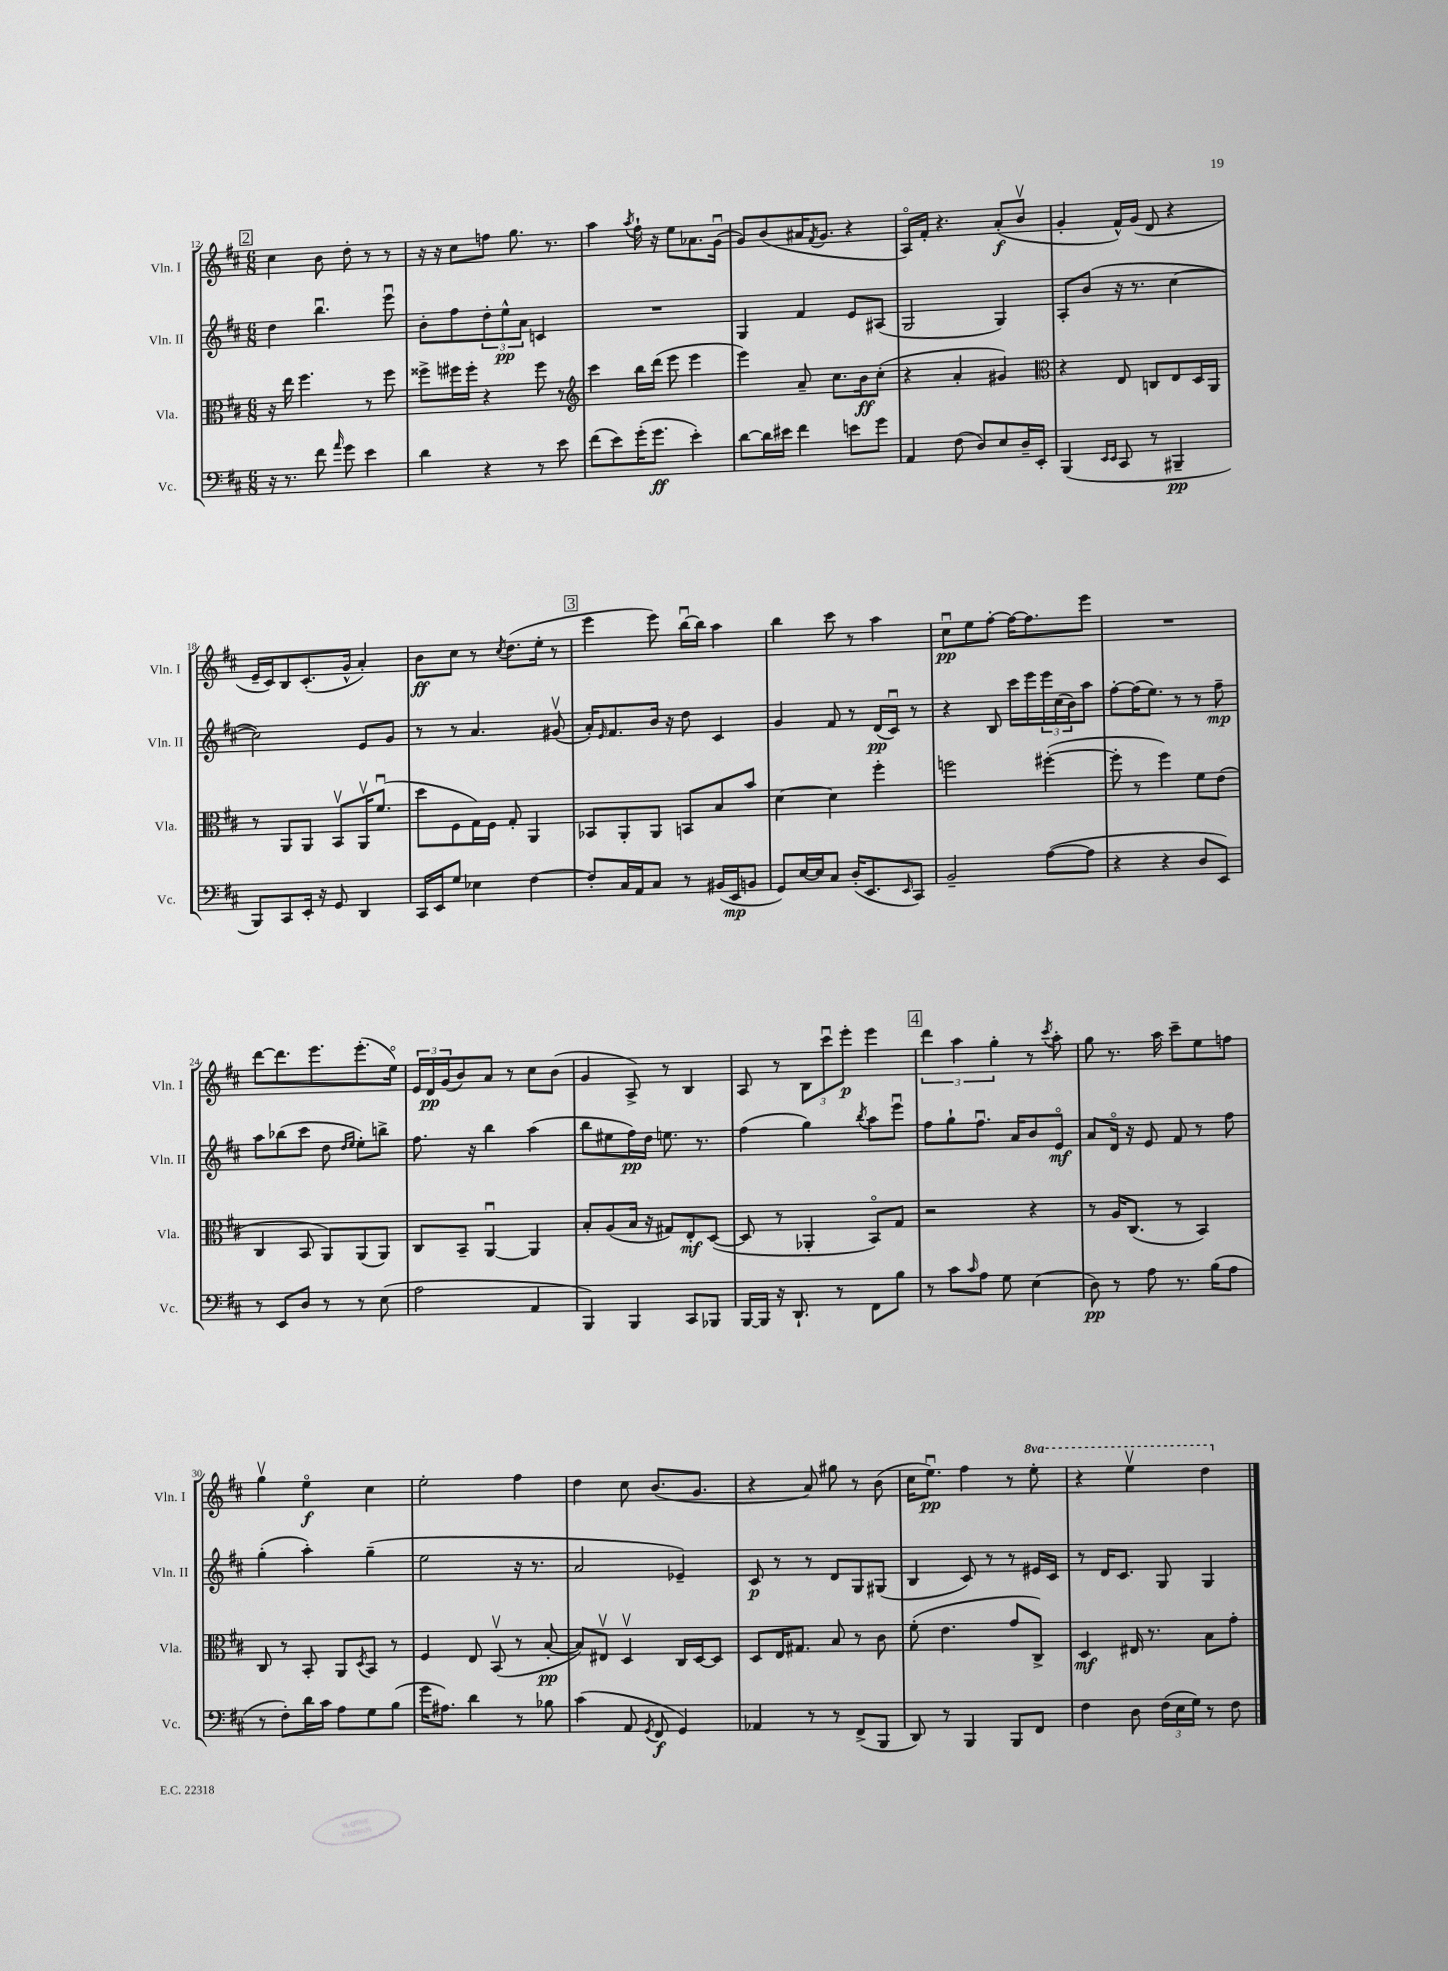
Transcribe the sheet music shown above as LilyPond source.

<<
\new StaffGroup <<
\new Staff = "s0" \with { instrumentName = "Vln. I" shortInstrumentName = "Vln. I" } {
    \clef treble \key d \major \numericTimeSignature \time 6/8 \set Staff.ottavationMarkups = #ottavation-simple-ordinals
    \mark \markup { \box "2" } cis''4 b'8 d''8-. r8 r8 |
    r16 r16 cis''8 f''8 g''8. r8. |
    a''4 \acciaccatura { a''8 } fis''16-! r16 e''8 aes'8. g'16\downbow( |
    g'8) b'8( ais'16 \acciaccatura { fis'8 } g'8. r4 |
    a16\flageolet) fis'16-. r4. a'8-.\f( b'8\upbow |
    g'4-. fis'16-^) g'16( d'8 r4 |
    e'16-- cis'16) b8 cis'8.-.( g'16-^ a'4-.) |
    b'8\ff cis''8 r8 \acciaccatura { cis''8 } d''8.( e''16-. r8 |
    \mark \markup { \box "3" } e'''4 e'''8) b''16~\downbow b''16 a''4 |
    b''4 cis'''8 r8 a''4 |
    cis''8\downbow\pp e''8 fis''8~-. fis''16~ fis''8. e'''8 |
    R2. |
    d'''8~ d'''8. e'''8. e'''8.-.( e''16\flageolet) |
    \tuplet 3/2 { e'16 d'16\pp g'16( } b'8) a'8 r8 cis''8 b'8( |
    g'4 a8->) r8 b4 |
    a8 r8 \tuplet 3/2 { b8 cis'''8\downbow e'''8-.\p } e'''4 |
    \mark \markup { \box "4" } \tuplet 3/2 { d'''4 a''4 g''4-. } r8 \acciaccatura { cis'''8 } a''8-. |
    g''8 r8. a''16 cis'''8-- e''8 f''8 |
    g''4\upbow e''4\flageolet\f cis''4 |
    e''2-. fis''4 |
    d''4 cis''8 b'8.( g'8. |
    r4 a'8) gis''8 r8 b'8( |
    cis''16 e''8.\downbow\pp) fis''4 r8 \ottava #1 e'''8-. |
    r4 e'''4\upbow d'''4 \ottava #0 \bar "|." |
}
\new Staff = "s1" \with { instrumentName = "Vln. II" shortInstrumentName = "Vln. II" } {
    \clef treble \key d \major \numericTimeSignature \time 6/8
    \mark \markup { \box "2" } d''4 b''4.\downbow e'''8\downbow |
    b'8-. fis''8 \tuplet 3/2 { d''8-. e''8-^\pp a'8 } c'4 |
    R2. |
    g4 fis'4 e'8 ais8( |
    g2 g4) |
    a8-. b'8( r16 r8. cis''4~ |
    cis''2) e'8 g'8 |
    r8 r8 a'4. gis'8\upbow( |
    \mark \markup { \box "3" } a'16-.) \grace { e'16 } fis'8. b'16 r16 d''8 cis'4 |
    g'4 fis'8 r8 d'16\pp( cis'16\downbow) r8 |
    r4 b8 cis'''16 e'''16 \tuplet 3/2 { e'''16 cis''16( b'16) } a''8 |
    fis''8~-. fis''16( e''8.) r8 r8 fis''8--\mp |
    a''8 bes''8( cis'''8 d''8 \grace { d''16 e''16 } e''8-.) b''8-> |
    fis''8. r16 b''4 a''4( |
    b''8 eis''8 fis''16\pp) d''16 e''8. r8. |
    fis''4( g''4) \acciaccatura { b''8 } a''8 e'''8\downbow |
    \mark \markup { \box "4" } fis''8 g''8-! fis''8.\downbow a'16 b'8 e'8\flageolet\mf |
    a'8 d'16\flageolet r16 e'8 fis'8 r8 fis''8 |
    g''4-.( a''4-.) g''4--( |
    e''2 r16 r8. |
    a'2 ees'4--) |
    cis'8\p r8 r8 d'8 g8 gis8( |
    b4 cis'8) r8 r8 eis'16 cis'16 |
    r8 d'16 cis'8. g8 g4 \bar "|." |
}
\new Staff = "s2" \with { instrumentName = "Vla." shortInstrumentName = "Vla." } {
    \clef alto \key d \major \numericTimeSignature \time 6/8
    \mark \markup { \box "2" } r16 e''16 fis''4. r8 fis''8 |
    fisis''8-> fis''16 fis''16-. r4 fis''8 r8 |
    \clef treble cis'''4 b''16 d'''16( e'''8 e'''4 |
    e'''4) a'8-- cis''8. b'16\ff cis''8-.( |
    r4 a'4-. gis'4) |
    \clef alto r4 e8 c8 e8 d16 a,16 |
    r8 a,8 a,8 b,8\upbow a,16\upbow fis'8.\downbow( |
    d''8 fis8 g16) fis16 g8-. a,4 |
    \mark \markup { \box "3" } bes,8 a,8-. a,8 b,8 b8 b'8 |
    d'4~ d'4 fis''4-. |
    f''2 fis''4~-.( |
    fis''8-. r8 fis''4) fis'8 e'8( |
    cis4 b,8 a,8) a,8( a,8) |
    cis8 b,8-- a,4~\downbow a,4 |
    b8-. a8( b16 r16 gis8) e8-.\mf d8~( |
    d8 r8 aes,4-. b,8\flageolet) g8 |
    \mark \markup { \box "4" } r2 r4 |
    r8 a16 cis8.( r8 b,4) |
    cis8 r8 b,8-. a,8 \acciaccatura { d8 } b,8 r8 |
    fis4 e8 b,8\upbow( r8 b8~-.\pp |
    b8) eis8\upbow d4\upbow cis16 d16~ d8 |
    d8 e16 gis8. b8 r8 cis'8 |
    fis'8-.( e'4. g'8 cis8->) |
    d4\mf eis16 r8. b8 g'8-. \bar "|." |
}
\new Staff = "s3" \with { instrumentName = "Vc." shortInstrumentName = "Vc." } {
    \clef bass \key d \major \numericTimeSignature \time 6/8
    \mark \markup { \box "2" } r16 r8. fis'8 \grace { a'16 } g'8 e'4 |
    d'4 r4 r8 e'8 |
    fis'8( e'8) g'16-.( g'8.\ff e'4-.) |
    d'8~ d'16 eis'16 fis'4 e'8 g'8 |
    a,4 fis8( d8) e8 d16-- e,16-. |
    b,,4( \grace { e,16 e,16 } cis,8 r8 bis,,4--\pp |
    b,,8) cis,8 e,16-. r16 g,8 d,4 |
    cis,16 e,16 g8 ees4 fis4~ |
    \mark \markup { \box "3" } fis8-. cis16 a,16 cis8 r8 bis,16( e,16\mp b,8 |
    g,8) e16~ e16 cis8 d16-.( e,8. \grace { e,16 } cis,8) |
    b,2-- a8~( a8 |
    r4 r4 d8 e,8) |
    r8 e,8 d8 r8 r8 e8( |
    a2 a,4 |
    b,,4) b,,4 cis,8 bes,,8 |
    b,,16~ b,,16 r16 d,8.-! r8 fis,8 b8 |
    \mark \markup { \box "4" } r8 cis'8 \grace { cis'16 } a8 g8 e4( |
    d8\pp) r8 a8 r8. b16( a8 |
    r8 fis8-.) d'16 cis'16 a8 g8 b8( |
    g'16 ais8.) d'4 r8 bes8 |
    cis'4( a,8 \acciaccatura { g,8 } fis,8\f g,4) |
    aes,4 r8 r8 fis,8->( b,,8 |
    d,8) r8 b,,4 b,,8 fis,8 |
    fis4 d8 \tuplet 3/2 { fis16( e16 g16) } r8 fis8 \bar "|." |
}
>>
>>
\layout { \context { \Score currentBarNumber = #12 } }
